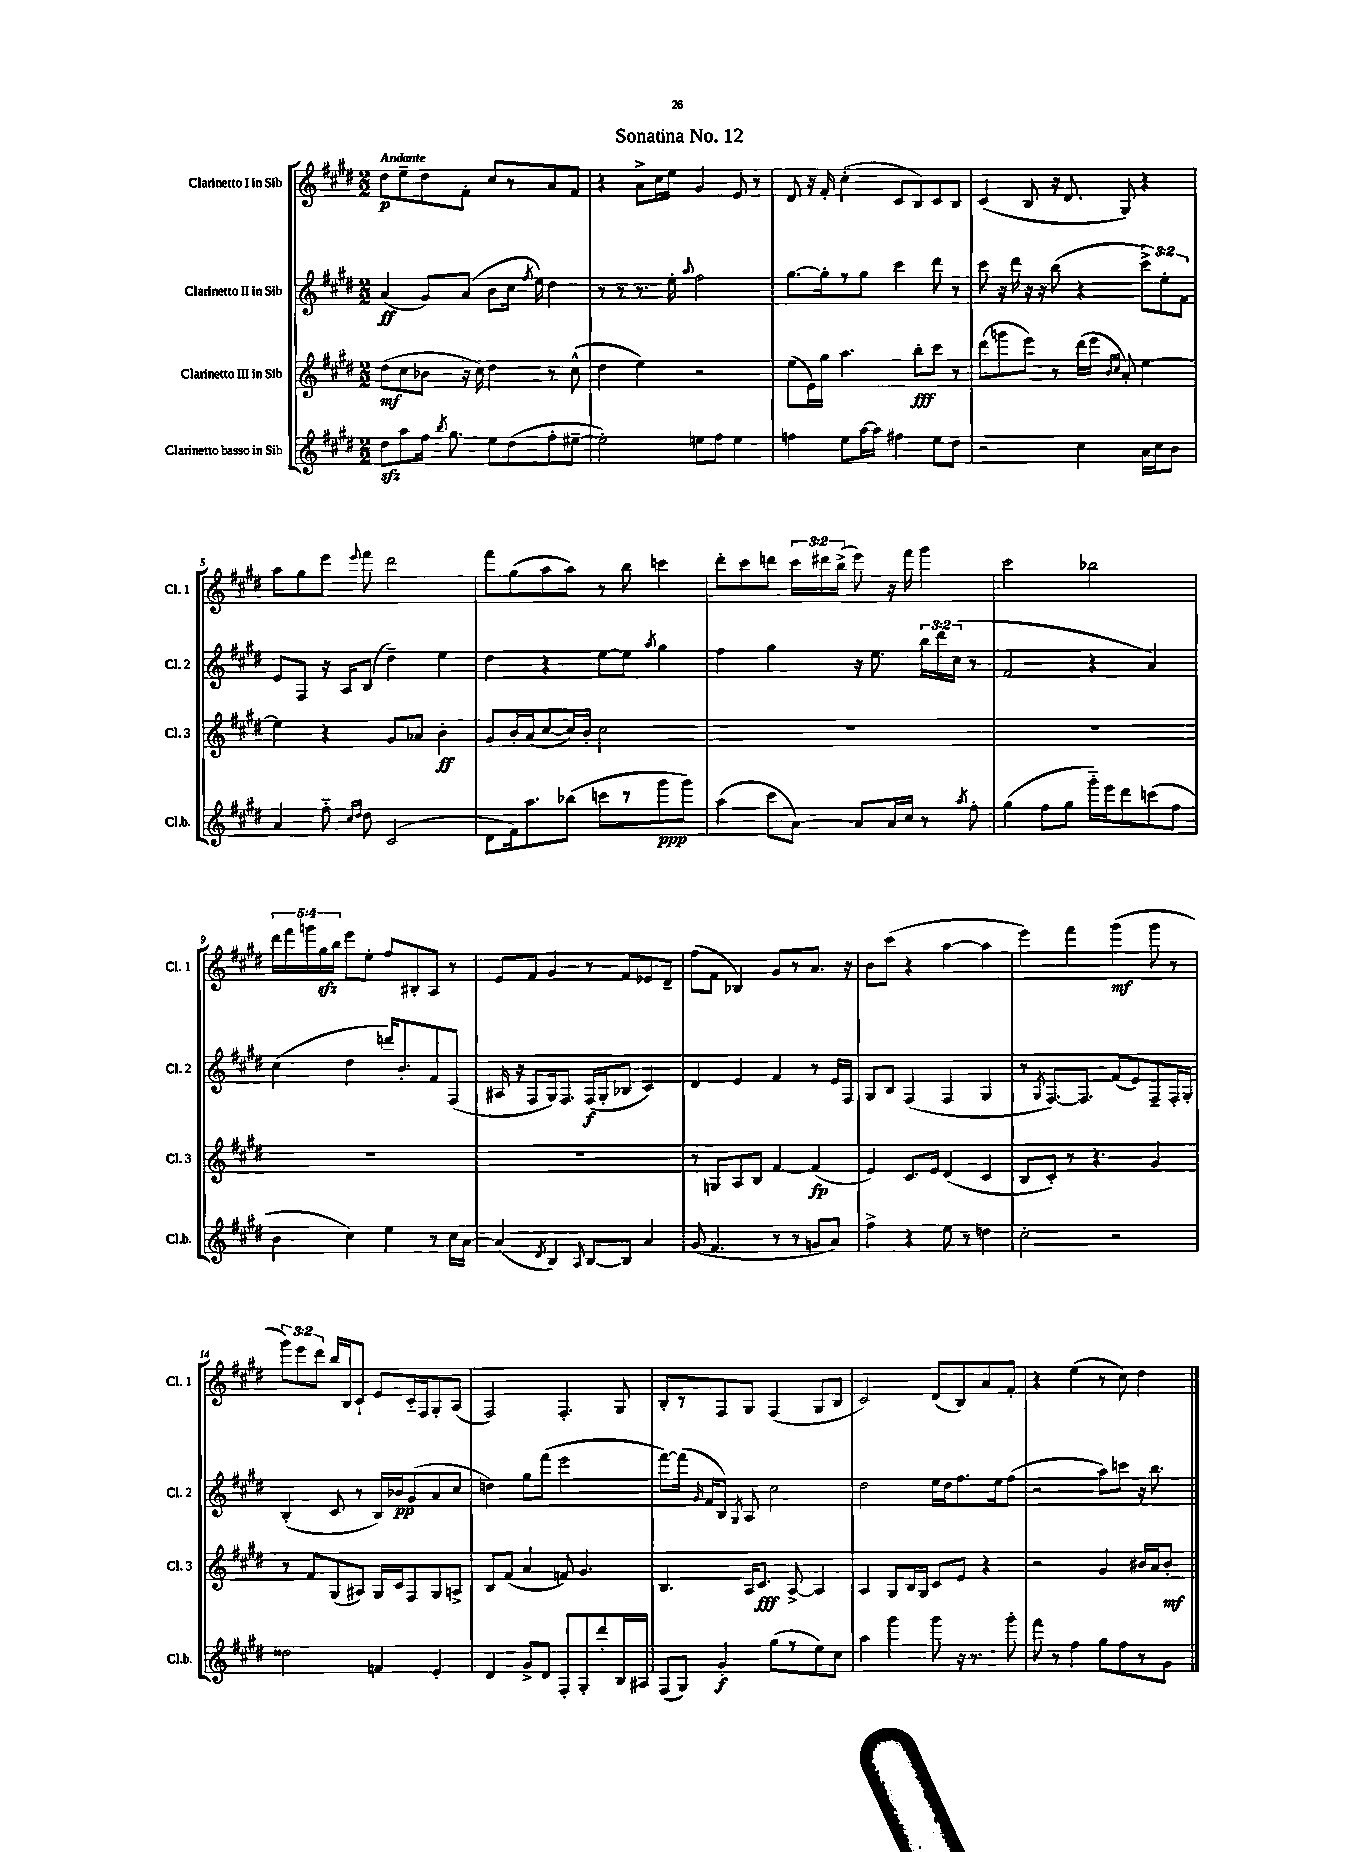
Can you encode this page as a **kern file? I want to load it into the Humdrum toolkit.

**kern	**kern	**kern	**kern
*staff4	*staff3	*staff2	*staff1
*clefG2	*clefG2	*clefG2	*clefG2
*k[f#c#g#d#]	*k[f#c#g#d#]	*k[f#c#g#d#]	*k[f#c#g#d#]
*M2/2	*M2/2	*M2/2	*M2/2
8dd#	(8dd#	(4a	8dd#
8aa	8cc#	.	8ee~
16ff#	8b-	8g#)	8dd#
8qbb	.	.	.
8.gg#	.	.	.
.	16r	(8a	8f#'
.	16cc#)	.	.
8ee	4dd#	8b	8cc#
(8dd#	.	16cc#	8r
.	.	8qff#	.
.	.	16ee)	.
8ff#'	8r	4dd#	8a
[8ee#~	(8cc#^^	.	8f#
=	=	=	=
2ee#'])	4dd#	8r	4r
.	.	8r	.
.	4ee)	8.r	8a^
.	.	.	16cc#
.	.	16ee'	16ee
.	.	8qqaa	.
8ee	2r	2ff#	4g#
8ff#	.	.	.
4ee	.	.	8e
.	.	.	8r
=	=	=	=
4ff	(8ee	[8.gg#	8d#
.	16e)	.	16r
.	16gg#	16gg#']	16f#'
8ee	4.aa	8r	(4cc#'
[16aa	.	8gg#	.
16aa]	.	.	.
4ff#	.	4ccc#	8c#
.	8bb'	.	8B)
8ee	8ccc#	8ddd#	8c#
8dd#	8r	8r	8B
=	=	=	=
2r	(8ddd#	8ccc#	(4c#
.	8ggg	16r	.
.	.	16ddd#	.
.	8eee)	16r	8B
.	.	16r	.
.	8r	(8bb	16r
.	.	.	8.d#
4cc#	(16ddd#	4r	.
.	16eee	.	.
.	16qqb	.	.
.	16qqcc#	.	.
.	8a')	.	8G#)
16a	[4ee	12ccc#^)	4r
16cc#	.	.	.
.	.	12ee'	.
8b	.	.	.
.	.	12f#	.
=	=	=	=
4a	4ee]	8e	8aa
.	.	8F#	8gg#
8ff#'~	4r	16r	8eee
.	.	16A	.
16qqcc#	.	.	.
16qqdd#	.	.	8qqeee
8dd#	.	(8B	8fff#
(2c#	8g#	4dd#~)	2ddd#
.	8a-	.	.
.	4b'	4ee	.
=	=	=	=
8d#	8g#	4dd#	8fff#
16f#)	16b'	.	(8gg#
8.aa	(16a	.	.
.	[8cc#	4r	8aa
(8bb-	16cc#])	.	8aa)
.	16b'	.	.
8ccc	2cc#	[8ee	8r
8r	.	8ee]	8bb
.	.	8qaa	.
8ggg#	.	4gg#	4ccc
8ggg#)	.	.	.
=	=	=	=
(4aa	1r	4ff#	8ddd#'
.	.	.	8ccc#
8ccc#	.	4gg#	8ddd
[8a)	.	.	24ccc#
.	.	.	24ddd#
.	.	.	(24bb^
8a]	.	16r	8eee)
.	.	8.ee	.
16a	.	.	16r
16cc#	.	.	16fff#
8r	.	24bb	4ggg#
.	.	24ddd#	.
.	.	(24cc#	.
8qaa	.	.	.
8ff#'	.	8r	.
=	=	=	=
(4gg#	1r	2f#	2ccc#
8ff#	.	.	.
8gg#	.	.	.
16ggg#'~)	.	4r	2bb-
16eee	.	.	.
8ddd#	.	.	.
(8ccc	.	4a)	.
8ff#	.	.	.
=	=	=	=
4b	1r	(4cc#	20ddd#
.	.	.	20fff#
.	.	.	20ggg
.	.	.	20gg#
.	.	.	20bb
4cc#)	.	4dd#	8eee
.	.	.	8ee'
4ee	.	16ddd)	8ff#
.	.	8.b'	.
.	.	.	8B#'
8r	.	8f#	8A
16cc#	.	(8F#	8r
[16a	.	.	.
=	=	=	=
(4a]	1r	16A#	8e
.	.	16r	.
.	.	8F#	8f#
8qd#	.	.	.
4B)	.	16G#)	4g#
.	.	8.F#	.
8qqA	.	.	.
[8B	.	(16F#	8r
.	.	16G#'	.
8B]	.	8B-	8f#
4a	.	4c#)	8e-
.	.	.	8d#~
=	=	=	=
(8g#	8r	4d#	(8ff#
4.f#	8G	.	8f#
.	8A	4e	4B-)
.	8B	.	.
8r	[4f#	4f#	8g#
8r	.	.	8r
8g	(4f#]	8r	8.a
8a)	.	16e	.
.	.	16F#	16r
=	=	=	=
4ff#^	4e)	8G#	8b
.	.	8B	(8ccc#
4r	8.c#	(4F#	4r
.	16e	.	.
8ee	(4d#	4F#	[4aa
8r	.	.	.
4dd	4c#	4G#	4aa]
=	=	=	=
2cc#'	8B	8r	4eee)
.	.	8qG#	.
.	8c#')	[8.F#)	.
.	8r	.	4fff#
.	.	8.F#]	.
.	4.r	.	.
2r	.	(8f#	(4ggg#
.	.	8e)	.
.	4g#	8F#~	8ggg#
.	.	16F#'	8r
.	.	16G#'	.
=	=	=	=
2dd##	8r	(4B'	12ggg#)
.	.	.	12eee
.	8f#	.	.
.	.	.	12ddd#
.	(8G#	8c#	16bb
.	.	.	16B
.	8A#)	8r	8c#`
4f	16G#	16B)	8e
.	16c#	16b-	.
.	8F#	(8g#	16c#'~
.	.	.	16F#
4e'	8G#	8a	8G#'
.	8A^	8cc#	(8A
=	=	=	=
4d#	8B	4dd)	2F#)
.	(8f#	.	.
8g#^	4a	8gg#	.
8d#	.	(8fff#	.
8F#'	8f)	2eee	4.F#'
8G#'	4.g#	.	.
8ddd#'	.	.	.
16B	.	.	8G#
16A#	.	.	.
=	=	=	=
(8F#	4.B	[8fff#)	8B'
8G#)	.	(16fff#]	8r
.	.	16qqg#	.
.	.	16f#	.
4g#'	.	8B)	8F#
.	.	8qG#	.
.	16A	8A	8G#
.	8.c#	.	.
(8gg#	.	2cc#	(4F#
8r	[8A^	.	.
8ee)	4A]	.	8G#
8cc#	.	.	8B
=	=	=	=
4aa	4A	2dd#	2c#)
4ggg#	8G#	.	.
.	16B	.	.
.	16G#	.	.
8ggg#	8c#	16ee	(8d#
.	.	16dd#	.
16r	8e	8.ff#	8B)
8.r	.	.	.
.	4r	.	8a
.	.	16ee	.
8ggg#'	.	(8ff#	8f#'
=	=	=	=
8fff#	2r	2r	4r
8r	.	.	.
4ff#	.	.	(4ee
8gg#	4g#	8aa)	8r
8ff#	.	8ccc	8cc#)
8r	16b#	16r	4dd#
.	16a	8.bb	.
8g#	8b#'	.	.
==	==	==	==
*-	*-	*-	*-
